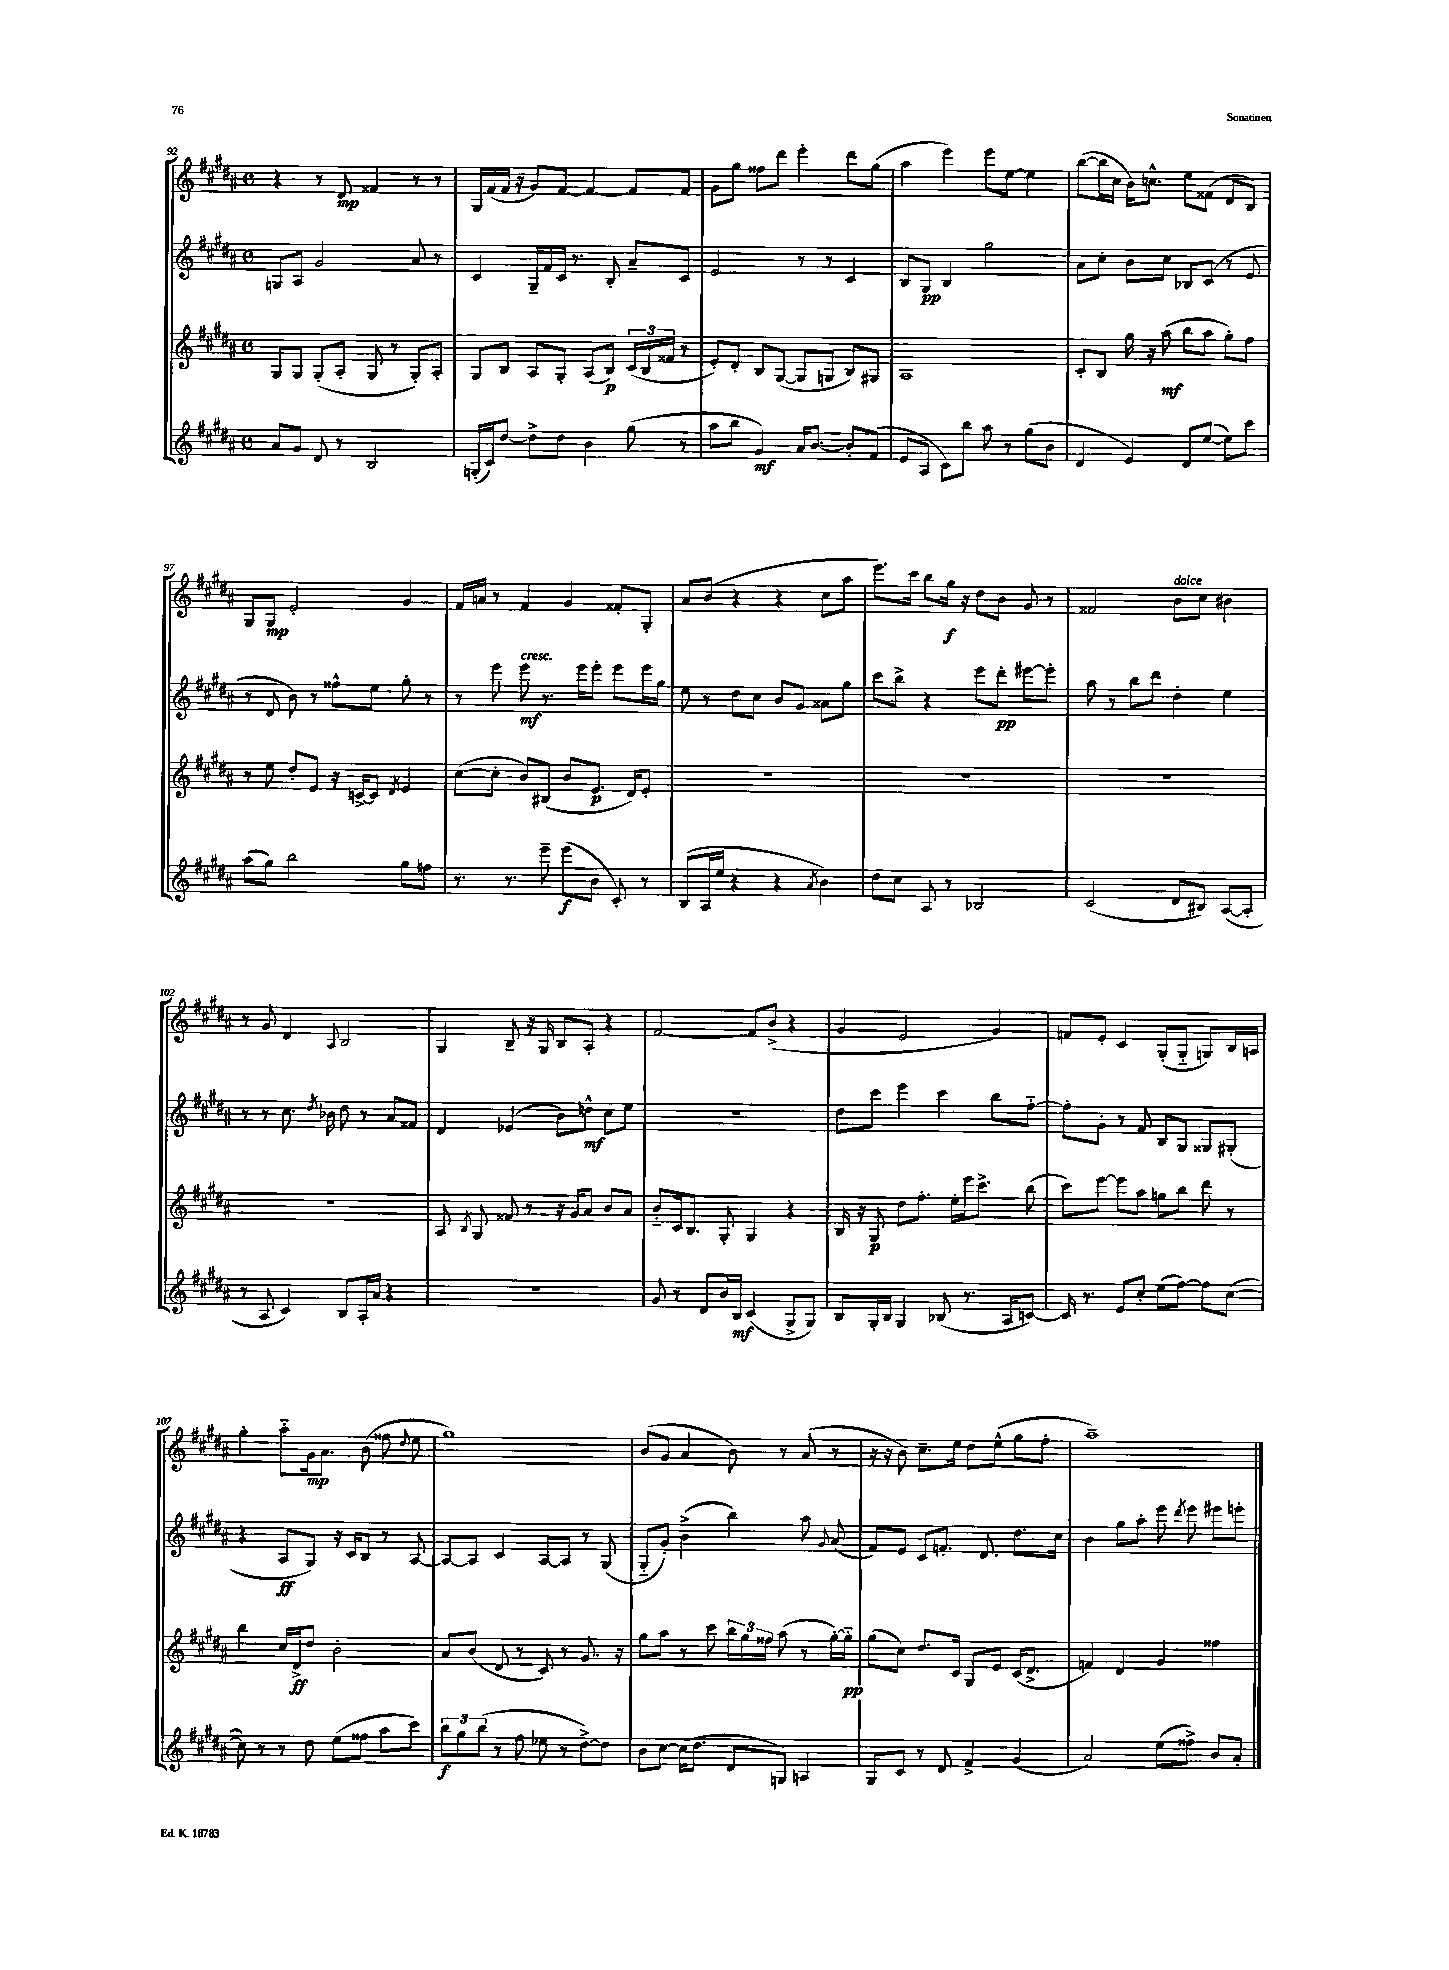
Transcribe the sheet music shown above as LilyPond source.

<<
\new StaffGroup <<
\new Staff = "s0" {
    \clef treble \key b \major \defaultTimeSignature \time 4/4
    \autoBeamOff r4 r8 dis'8\mp fisis'4 r8 r8 |
    gis16[ fis'16( fis'16] r16 gis'8[) fis'8]~ fis'4~ fis'8[ fis'8] |
    gis'8[ gis''8] fisis''8[ dis'''8] e'''4-. dis'''8[ gis''8]( |
    ais''4 e'''4) e'''8[ e''8]~ e''4 |
    b''8[~( b''16 cis''16] b'16[) c''8.]-^ e''8[ fisis'8]( dis'8[ b8]) |
    gis8[ gis8]\mp e'2-. gis'4 |
    fis'16[ a'16] r8 fis'4 gis'4 fisis'8[-. gis8]-. |
    ais'8[ b'8]( r4 r4 cis''8[ ais''8] |
    e'''8.[) cis'''16] b''8[ gis''16]\f r16 dis''8[ b'8] gis'8 r8 |
    fisis'2 b'8[^\markup { \italic "dolce" } cis''8] bis'4 |
    r8 gis'8 dis'4 \appoggiatura { ais8 } b2 |
    gis4 b8-- r16 gis16 b8[ ais8]-. r4 |
    fis'2~ fis'8[ b'8]->( r4 |
    gis'4 e'2 gis'4) |
    f'8[ e'8]-. cis'4 gis8[-.( gis8]-_ g8[) b16 a16] |
    gis''4-. ais''8[-_ gis'16\mp ais'8.] b'8( fisis''8 \appoggiatura { dis''8 } e''8 |
    gis''1) |
    b'8[( gis'8] ais'4 b'8) r8 ais'8( r8 |
    r16 r16 b'8) cis''8.[-- e''16] dis''8[ e''8]-^( gis''8[ fis''8]-. |
    ais''1--) \bar "|." |
}
\new Staff = "s1" {
    \clef treble \key b \major \defaultTimeSignature \time 4/4
    \autoBeamOff g8[ ais8] gis'2 ais'8 r8 |
    cis'4 gis16[-- fis'16 cis'16] r8. b8-. ais'8[-- cis'8] |
    e'2 r8 r8 cis'4 |
    b8[ gis8]\pp b4 gis''2 |
    ais'8[ cis''8]-. b'8[ cis''8] bes8[ cis'8]( r8 e'8 |
    r8 dis'8 b'8) r8 fisis''8[-^ e''8] gis''8-. r8 |
    r8 e'''8 e'''8\mf^\markup { \italic "cresc." } r8. e'''16[ e'''8]-. e'''8[ e'''16 gis''16] |
    e''8 r8 dis''8[ cis''8] b'8[ gis'8] aisis'8[ gis''8] |
    cis'''8[ b''8]-> r4 e'''8[ dis'''8]-.\pp eis'''8[~ eis'''8]-. |
    ais''8 r8 b''8[ dis'''8] dis''4-. e''4 |
    r8 r8 cis''8. \acciaccatura { dis''8 } bes'16 dis''8 r8 ais'8[ fisis'8] |
    dis'4 ees'4( b'8[) d''8]-^\mf cis''8[ e''8] |
    r1 |
    dis''8[ cis'''8] e'''4 cis'''4 b''8[ fis''8]~-_ |
    fis''8[-. gis'8]-. r8 fis'8 b8[ gis8] gisis8[ gis8]-.( |
    r4 ais8[\ff gis8]) r16 cis'16[ b8] r8 ais8~ |
    ais8[~ ais8] cis'4 ais8[~ ais8] r8 gis8( |
    gis8[-_ gis'8]-.) b'4->( b''4) ais''8 \appoggiatura { gis'8 } ais'8( |
    fis'8[) e'8] cis'8[ f'8.]-. dis'8. dis''8.[ cis''16] |
    b'4 gis''8[ ais''8]-. e'''8 \acciaccatura { dis'''8 } e'''8 eis'''8[ e'''8]-. \bar "|." |
}
\new Staff = "s2" {
    \clef treble \key b \major \defaultTimeSignature \time 4/4
    \autoBeamOff gis8[ gis8] gis8[-.( ais8]-. gis8 r8 gis8[-.) ais8]-. |
    gis8[ b8] ais8[ gis8]-. ais8[( b8]\p) \tuplet 3/2 { cis'16[( b16 fisis'16] } r8 |
    e'8[-.) dis'8]-. b8[ gis8]~( gis8[ g8] b8[) gis8] |
    ais1 |
    cis'8[-. b8] gis''16 r16 ais''8\mf( b''8[ ais''8] gis''8[-.) fis''8] |
    r8 e''8 dis''8[-. e'8] r16 c'16[~-> c'8] \acciaccatura { dis'8 } e'4 |
    cis''8[~( cis''8]-. b'8[) bis8]( b'8[ e'8.]\p dis'16[) e'8]-. |
    R1 |
    R1 |
    R1 |
    R1 |
    ais8 \acciaccatura { b8 } gis8 fisis'8 r8 r16 gis'16[ ais'8] b'8[ ais'8] |
    b'8[-_ cis'16 b8.] gis8-. gis4 r4 |
    b16 r16 gis8\p dis''8[ fis''8.]-. e''16[-. e'''16 cis'''8.]-> b''8( |
    cis'''8[) e'''8]~ e'''8[ ais''8] g''8[ b''8] dis'''8 r8 |
    b''4 cis''16[ dis'16->\ff dis''8] b'2-. |
    ais'8[ b'8]( dis'8 r8 cis'8) r8 gis'8. r16 |
    gis''8[ ais''8] r8 cis'''8 \tuplet 3/2 { b''16[ gis''16 fisis''16] } ais''8( r8 gis''16[~-.) gis''16]-_\pp |
    gis''8[( cis''8]) dis''8.[ cis'16] gis8[ e'8] cis'16[( dis'8.]-> |
    f'4) dis'4 gis'4 fisis''4 \bar "|." |
}
\new Staff = "s3" {
    \clef treble \key b \major \defaultTimeSignature \time 4/4
    \autoBeamOff ais'8[ gis'8] dis'8 r8 b2 |
    g16[-.( cis'16) dis''8]~ dis''8[-> dis''8] b'4 gis''8( r8 |
    ais''8[ b''8] gis'4\mf) ais'16[ b'8.]~ b'8[-. fis'8]( |
    e'8[ ais8] cis'8[) b''8] ais''8 r8 gis''8[( b'8] |
    dis'4 e'4) dis'8[ e''8]~( e''8[) cis'''8] |
    ais''8[( gis''8]) b''2 gis''8[ f''8] |
    r8. r8. e'''8-- e'''8[\f( b'8] cis'8-.) r8 |
    b8[( ais16 e''16] r4 r4 \acciaccatura { ais'8 } b'4) |
    dis''8[ cis''8] ais8 r8 bes2 |
    cis'2( dis'8[ bis8]) ais8[~( ais8]-. |
    r8 ais8 cis'4) b8[ ais16-. ais'16] r4 |
    R1 |
    gis'8 r8 dis'8[ b'16 b16]\mf cis'4( gis8[-> gis8]) |
    b8[ gis16-. b16] gis4 bes8( r8. ais16[ c'8]~) |
    c'16 r8. e'8[ cis''8]-. e''8[( fis''8]~) fis''8[ cis''8]~( |
    cis''8) r8 r8 dis''8 e''8[( fisis''8] ais''8[ cis'''8]) |
    \tuplet 3/2 { b''8[\f gis''8 b''8]( } r8 fis''8 ees''8 r8 dis''8[~->) dis''8] |
    b'8[ cis''8]~ cis''16[( dis''8.] dis'8[ g8]) a4 |
    gis8[ cis'8] r8 dis'8 fis'4-> gis'4( |
    ais'2) e''8[( fisis''8]->) b'8[ ais'8]-. \bar "|." |
}
>>
>>
\layout { \context { \Score currentBarNumber = #92 } }
